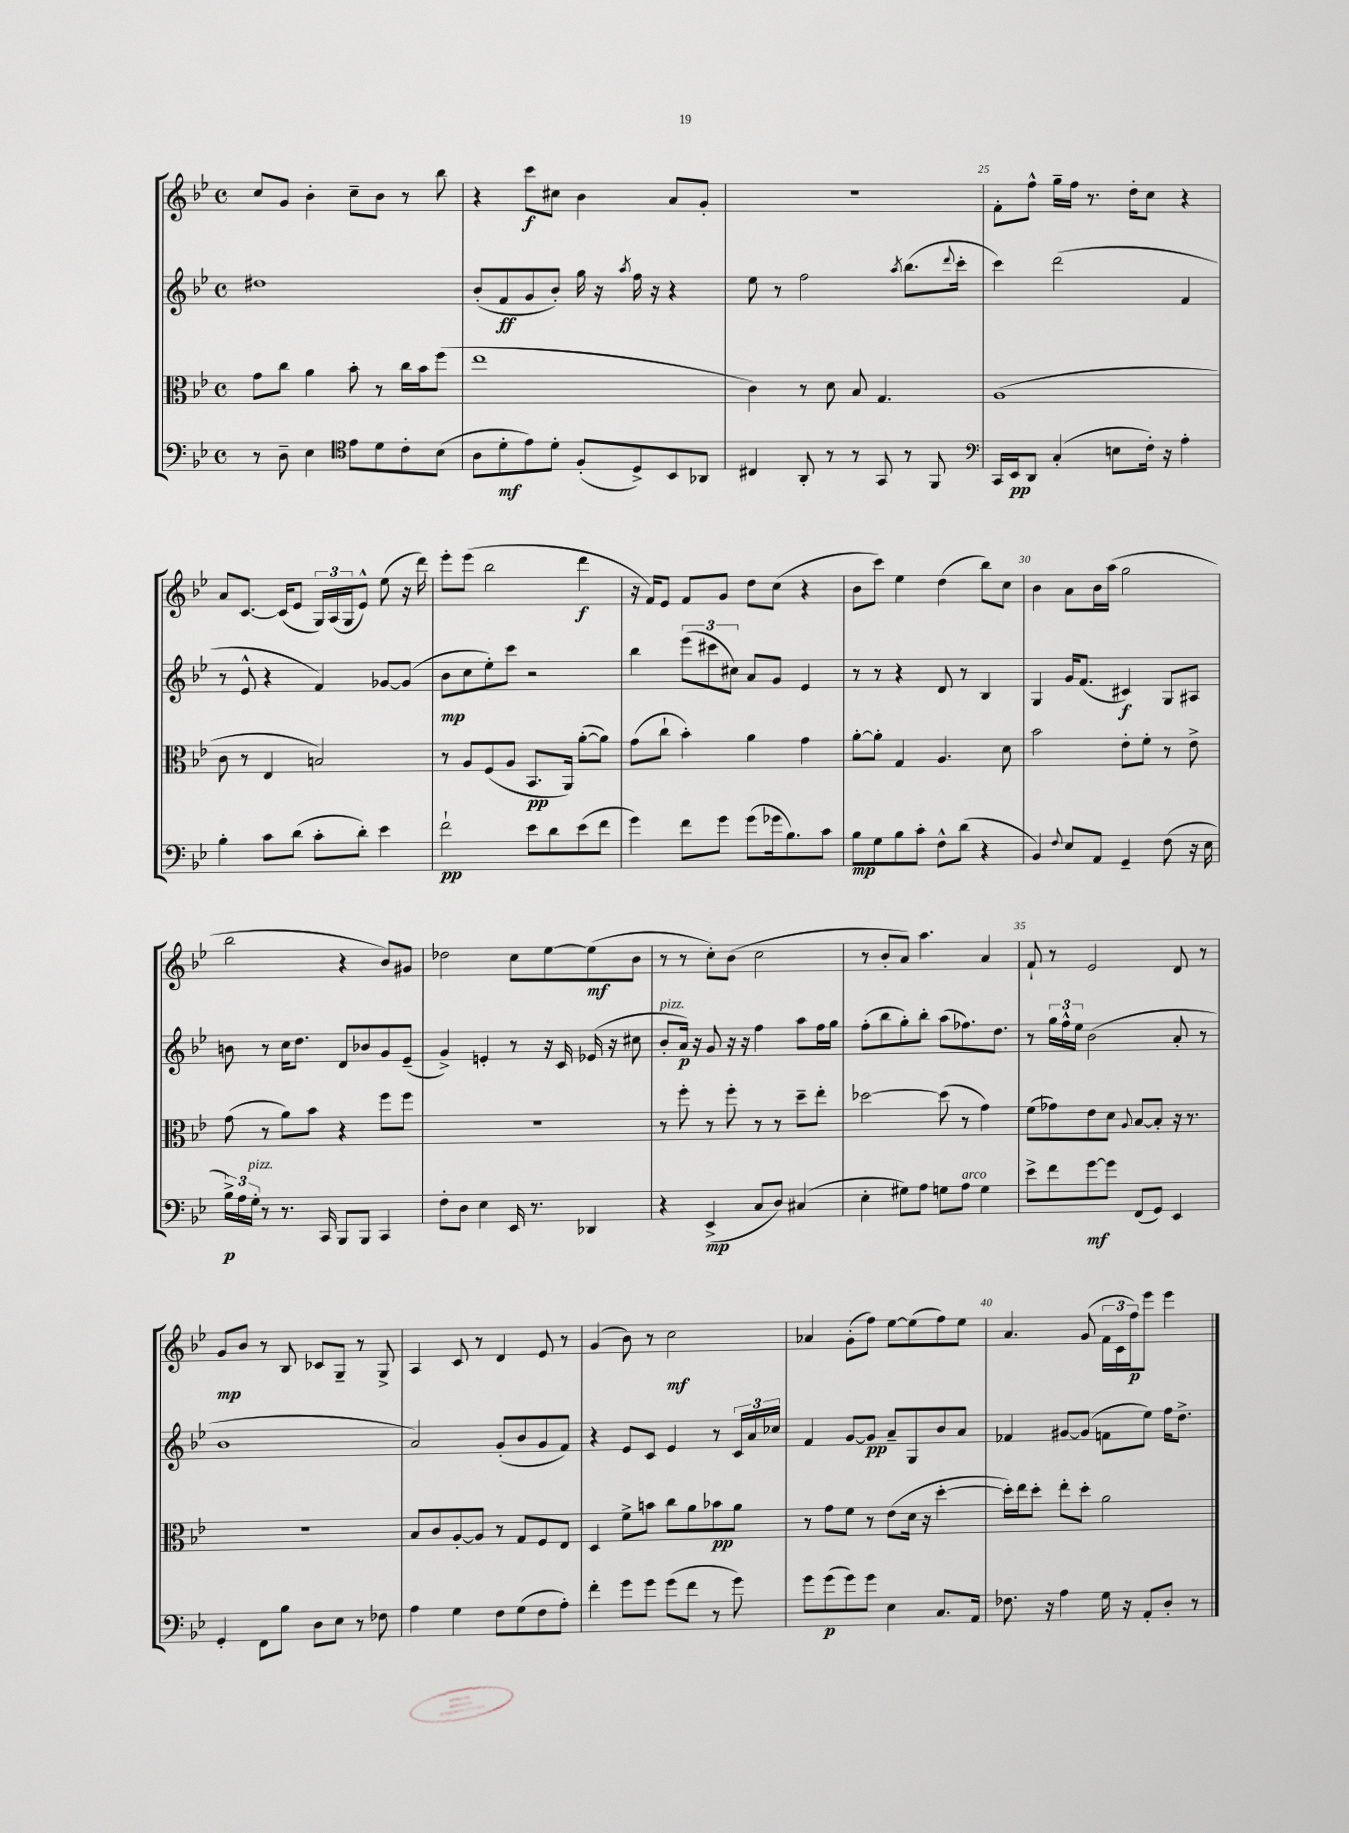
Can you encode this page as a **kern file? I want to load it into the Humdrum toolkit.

**kern	**kern	**kern	**kern
*staff4	*staff3	*staff2	*staff1
*clefF4	*clefC3	*clefG2	*clefG2
*k[b-e-]	*k[b-e-]	*k[b-e-]	*k[b-e-]
*M4/4	*M4/4	*M4/4	*M4/4
*met(c)	*met(c)	*met(c)	*met(c)
8r	8g	1dd#	8cc
8D~	8cc	.	8g
4E-	4a	.	4b-'
*clefC4	*	*	*
8e-	8b-'	.	8cc~
8d	8r	.	8b-
8c'	16cc	.	8r
.	16b-	.	.
(8B-	(8ff	.	8bb-
=	=	=	=
8A	1ee-	(8b-'	4r
8d'	.	8f	.
8e-)	.	8g	8ccc
8d'	.	8b-')	8cc#
(8F'	.	16gg	4b-
.	.	16r	.
.	.	8qaa	.
8D^)	.	16ff	.
.	.	16r	.
8BB-	.	4r	8a
8AA-	.	.	8g'
=	=	=	=
4C#	4c)	8ee-	1r
.	.	8r	.
8AA'	8r	2ff	.
8r	8d	.	.
8r	8B-	.	.
8GG	4.G	.	.
.	.	8qaa	.
8r	.	(8.bb-	.
8FF	.	.	.
.	.	8qqddd	.
.	.	16ccc'	.
=	=	=	=
*clefF4	*	*	*
16CC	(1A	4ccc)	8f'
16EE-	.	.	.
8DD	.	.	8ff^^
(4C'	.	(2ddd	16gg~
.	.	.	16ff
.	.	.	8.r
8E	.	.	.
.	.	.	16dd'
16F')	.	.	8cc
16r	.	.	.
4A'	.	4f	4r
=	=	=	=
4B-'	8c	8r	8a
.	8r	8e-^^	[8.c
8c	4E-	4r	.
.	.	.	(16c]
(8d	.	.	8e-
8c'	2B)	4f)	24G)
.	.	.	(24A
.	.	.	24G
8d')	.	.	8e-^^)
4e-	.	[8g-	(8ee-
.	.	(8g-]	16r
.	.	.	16ddd)
=	=	=	=
2f`	8r	8b-	8eee-'
.	8A	8cc	(8eee-
.	(8F	8ee-')	2bb-
.	8A	8ccc	.
8e-	8.BB-	2r	.
8d	.	.	.
.	16AA)	.	.
(8e-	([8a'	.	4ddd
8f	8a])	.	.
=	=	=	=
4g)	(8g	4bb-	16r
.	.	.	16f)
.	8cc`	.	8e-
8f	4b-')	(12eee-	8f
.	.	12ccc#	.
8g	.	.	8g
.	.	12cc#)	.
(8g	4a	8a	8dd
16g-	.	8g	(8cc
8.B-)	.	.	.
.	4g	4e-	4r
8c	.	.	.
=	=	=	=
8B-	[8a'	8r	8b-
8G	8a']	8r	8ccc)
8B-	4G	4r	4ee-
8c'	.	.	.
8F^^	4.A	8d	(4dd
(8d	.	8r	.
4r	.	4B-	8bb-)
.	8d	.	8cc
=	=	=	=
4BB-)	2b-	4G	4b-
8qqF	.	.	.
8E-	.	16g	8a
.	.	(8.f	.
8AA	.	.	16b-
.	.	.	(16aa
4GG~	8e-'	4c#)	2gg
.	8f'	.	.
(8F	8r	8G	.
16r	8e-^	8A#	.
16E-	.	.	.
=	=	=	=
24B-^)	(8g	8b	2bb-
24A	.	.	.
24G'	.	.	.
8r	8r	8r	.
8.r	8a)	16cc	.
.	.	8.dd	.
.	8b-	.	.
16CC	.	.	.
8BBB-	4r	8d	4r
8BBB-	.	8b-	.
4CC	8ff	8g	8b-)
.	8ff	(8e-~	8g#
=	=	=	=
8F'	1r	4g^)	2dd-
8D	.	.	.
4E-	.	4e'	.
16EE-	.	8r	8cc
8.r	.	.	.
.	.	16r	[8ee-
.	.	16c	.
4DD-	.	(16e-	(8ee-]
.	.	16r	.
.	.	8cc#	8b-
=	=	=	=
4r	8r	8b-'	8r
.	8ff'	16a)	8r
.	.	16r	.
(4EE-^	8r	8g	8cc')
.	8ff'	16r	(8b-
.	.	16r	.
8C	8r	4ff	2cc
8D)	8r	.	.
(4C#	8dd~	8aa	.
.	8ee-'	16ff	.
.	.	16gg	.
=	=	=	=
4E-'	[2dd-	(8ff'	8r
.	.	8bb-	8b-'
8G#)	.	8gg')	8a)
8A	.	8bb-'	4.aa
8G	(8dd-]	(8aa	.
8A	8r	8.ff-)	.
4G	4g)	.	4a
.	.	8.dd	.
=	=	=	=
8e-^	(8f	8r	8f`
8f	8g-)	24gg	8r
.	.	24ff^^	.
.	.	24ee-	.
[8g	8e-	(2b-	2e-
8g]	8d	.	.
.	8qqA	.	.
(8FF	[8B-	.	.
8GG)	8B-']	.	.
4EE-	16r	8a'	8d
.	8.r	.	.
.	.	8r	8r
=	=	=	=
4GG'	1r	1b-	8g
.	.	.	8b-
8FF	.	.	8r
8B-	.	.	8B-
8D	.	.	8c-
8E-	.	.	8G~
8r	.	.	8r
8F-	.	.	8G^
=	=	=	=
4A	8B-	2a)	4A
.	8c	.	.
4G	[8A'	.	8c
.	8A]	.	8r
8F	8r	(8g'	4d
(8G	8G	8b-	.
8F	8F	8g	8e-
8A')	8E-	8f)	8r
=	=	=	=
4f'	4D	4r	(4g
8g	8f^	8e-	8b-)
8g	8b	8c	8r
(8g	8cc	4e-	2cc
8f	8a	.	.
8r	8b-	8r	.
8g)	8a	24c	.
.	.	24a	.
.	.	24cc-	.
=	=	=	=
8g	8r	4f	4a-
(8g	8g	.	.
8g)	8f	[8g	(8g'
8g	8r	8g]	8ff)
4E-	(8e-	8a~	[8ee-
.	16d	8G	(8ee-]
.	16r	.	.
8.C	[4dd'	8b-	8ff)
.	.	8a	8ee-
16AA	.	.	.
=	=	=	=
8.F-	16dd'])	4f-	4.a
.	16ee-	.	.
.	8dd'	.	.
16r	.	.	.
4A	8ee-'	[8g#	.
.	8dd'	(8g#]	(8g
16G	2a	8f	24f
.	.	.	24c
16r	.	.	.
.	.	.	24ff)
8AA'	.	8ee-)	8eee-
8D'	.	16ff	4eee-
.	.	8.dd^	.
8r	.	.	.
==	==	==	==
*-	*-	*-	*-
